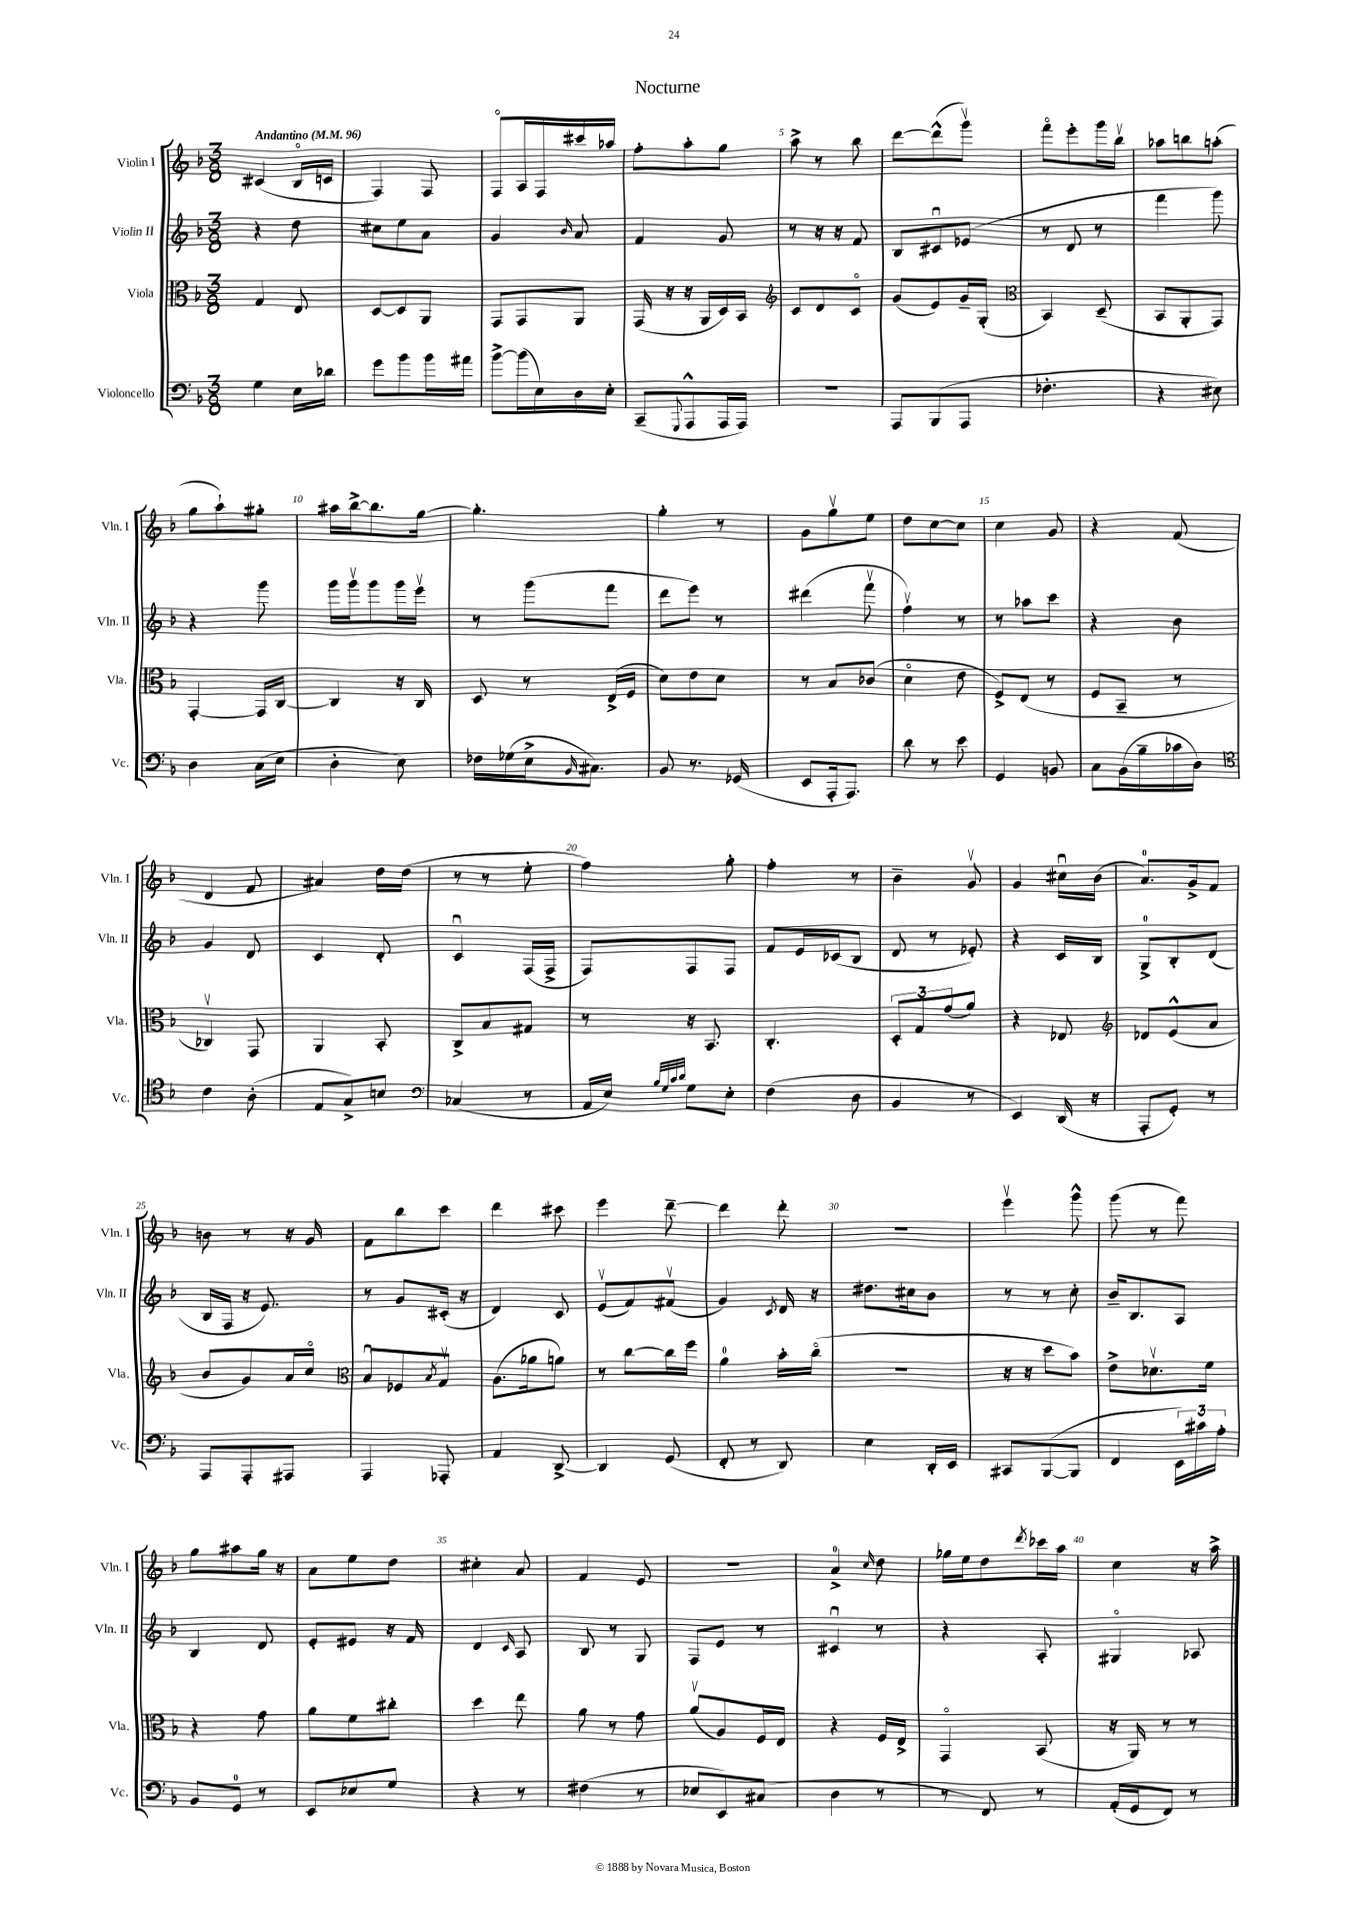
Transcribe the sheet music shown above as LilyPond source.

\header { title = "Nocturne" }
<<
\new StaffGroup <<
\new Staff = "s0" \with { instrumentName = "Violin I" shortInstrumentName = "Vln. I" } {
    \clef treble \key f \major \numericTimeSignature \time 3/8 \tempo "Andantino" 4 = 96
    cis'4( bes16\flageolet c'16 |
    f4) f8 |
    f8\flageolet a16 f16 cis'''16 aes''16 |
    f''8-. a''8-. g''8 |
    a''8-> r8 bes''8 |
    d'''8~ d'''8-^( g'''8\upbow) |
    f'''8\flageolet e'''8-. g'''16 bes''16\upbow |
    aes''8 b''8 a''8-.( |
    g''8 a''8-!) gis''8-. |
    ais''16 bes''16~-> bes''8. g''16~ |
    g''4.-. |
    g''4-. r8 |
    g'8 g''8\upbow e''8 |
    d''8 c''8~ c''8 |
    c''4 g'8 |
    r4 f'8( |
    d'4 f'8 |
    ais'4) d''16 d''16( |
    r8 r8 e''8-. |
    f''4) g''8-. |
    f''4-. r8 |
    bes'4-- g'8\upbow |
    g'4 cis''16\downbow bes'16( |
    a'8.-0) g'16-> f'8 |
    b'8 r8 r16 g'16 |
    f'8 bes''8 c'''8 |
    d'''4 cis'''8 |
    e'''4 d'''8~-- |
    d'''4 d'''8-. |
    R4. |
    e'''4\upbow g'''8-^ |
    g'''8( r8 f'''8) |
    g''8 ais''8 g''16 r16 |
    a'8 e''8 d''8 |
    cis''4-. a'8 |
    f'4 e'8 |
    R4. |
    a'4-0-> \grace { c''16 } d''8 |
    ges''16 e''16 d''8 \acciaccatura { d'''8 } ces'''16 a''16 |
    c''4 r16 a''16-> \bar "|." |
}
\new Staff = "s1" \with { instrumentName = "Violin II" shortInstrumentName = "Vln. II" } {
    \clef treble \key f \major \numericTimeSignature \time 3/8
    r4 d''8 |
    cis''8 e''8 a'8 |
    g'4 \grace { bes'16 } a'8 |
    f'4 g'8 |
    r8 r16 r16 f'8 |
    bes8 cis'8\downbow ees'8( |
    r8 d'8 r8 |
    f'''4 g'''8) |
    r4 g'''8 |
    g'''16 g'''16\upbow g'''8 g'''16 e'''16\upbow |
    r8 g'''8( f'''8 |
    d'''8 e'''8) r8 |
    dis'''4( f'''8\upbow |
    f''4\upbow) r8 |
    r8 aes''8 c'''8 |
    r4 bes'8 |
    g'4 d'8 |
    c'4 d'8-. |
    c'4\downbow f16( f16-> |
    f8) f8 f8 |
    f'8 e'16 ces'16( bes8 |
    d'8 r8 ees'8-.) |
    r4 c'16 bes16 |
    g8-0-> bes8-. d'8( |
    bes16 f16 r16 e'8.) |
    r8 g'8 cis'16-.( r16 |
    d'4) c'8 |
    e'8\upbow( f'8) fis'8\upbow( |
    g'4) \acciaccatura { c'8 } d'16 r16 |
    dis''8. cis''16 bes'8 |
    r8 r8 c''8-. |
    bes'16-- bes8. a8 |
    bes4 d'8 |
    e'8-. eis'8 r16 f'16 |
    d'4 \grace { c'16 } a8 |
    bes8 r8 g8 |
    f8 e'8 r8 |
    cis'4\downbow r8 |
    r4 a8-. |
    gis4\flageolet aes8 \bar "|." |
}
\new Staff = "s2" \with { instrumentName = "Viola" shortInstrumentName = "Vla." } {
    \clef alto \key f \major \numericTimeSignature \time 3/8
    g4 e8 |
    d8~ d8 a,8 |
    g,8 g,8 a,8 |
    g,16( r16 r16 a,16 d16) bes,16 |
    \clef treble c'8 d'8 c'8\flageolet |
    g'8( e'8) g'16-- g16-.( |
    \clef alto bes,4) d8--( |
    bes,8 a,8-. g,8) |
    g,4~-. g,16 c16~ |
    c4 r16 c16 |
    d8 r8 e16->( f16 |
    d'8) e'8 d'8 |
    r8 bes8 ces'8( |
    d'4\flageolet e'8 |
    f8->) e8( r8 |
    f8 bes,8-- r8 |
    ces4\upbow) g,8 |
    a,4 bes,8-. |
    c8-> bes8 gis8 |
    r8 r16 bes,8. |
    c4.-. |
    \tuplet 3/2 { d8-. g8 g'8( } a'8) |
    r4 ees8 |
    \clef treble des'8 e'8-^( a'8 |
    bes'8 g'8) a'16 c''16\flageolet |
    \clef alto bes8\downbow fes8 \acciaccatura { bes8 } g8\upbow |
    a8.( aes'16 a'8) |
    r8 c''8~ c''16 f''16 |
    a'4-0 bes'16-. c''16\flageolet( |
    R4. |
    r16 r16 d''8 bes'8) |
    e'8-> des'8.\upbow f'16 |
    r4 g'8 |
    a'8 f'8 cis''8-. |
    d''4 e''8 |
    a'8 r8 g'8 |
    a'8\upbow( a8) f16 e16 |
    r4 f16 e16-> |
    g,4\flageolet bes,8( |
    r16 a,16) r8 r8 \bar "|." |
}
\new Staff = "s3" \with { instrumentName = "Violoncello" shortInstrumentName = "Vc." } {
    \clef bass \key f \major \numericTimeSignature \time 3/8
    g4 e16 des'16 |
    g'8 bes'8 bes'16 ais'16 |
    bes'8~-> bes'16( e16) d16 e16-. |
    c,8--( \appoggiatura { g,,8 } a,,8-^ a,,16 a,,16) |
    R4. |
    a,,8 bes,,8( a,,8 |
    fes4.-. |
    r4 eis8) |
    d4 c16( e16 |
    d4-. e8) |
    fes16 ges16( e16-> \grace { bes,16 } cis8.) |
    bes,8 r8. ges,16( |
    e,8 a,,16-. a,,8.) |
    d'8 r8 e'8 |
    g,4 b,8 |
    c8 bes,16( bes16-- ces'16 d16) |
    \clef tenor c'4 a8-.( |
    e8 g8->) b8 |
    \clef bass ces4( r8 |
    a,16 e16) \grace { bes32 g32 c'32 d'32 } g8 e8-. |
    f4( d8 |
    bes,4 r8 |
    e,4) d,16( r16 |
    a,,8-. g,8-.) r8 |
    a,,8 a,,8-. ais,,8 |
    a,,4 aes,,8-. |
    a,4 d,8~-> |
    d,4 g,8( |
    f,8-. r8 d,8) |
    e4 d,16-. e,16 |
    cis,8 bes,,8~( bes,,8 |
    f,4 \tuplet 3/2 { e,16) cis'16 a16-. } |
    bes,8 g,8-0 r8 |
    e,8 ees8 g8 |
    r4 r8 |
    fis4( r8 |
    ees8 e,8) cis8( |
    d4 r8 |
    r8 f,8) r8 |
    a,16-.( g,16 f,8) r8 \bar "|." |
}
>>
>>
\layout { \context { \Score \override BarNumber.break-visibility = ##(#f #t #t) barNumberVisibility = #(every-nth-bar-number-visible 5) } }
